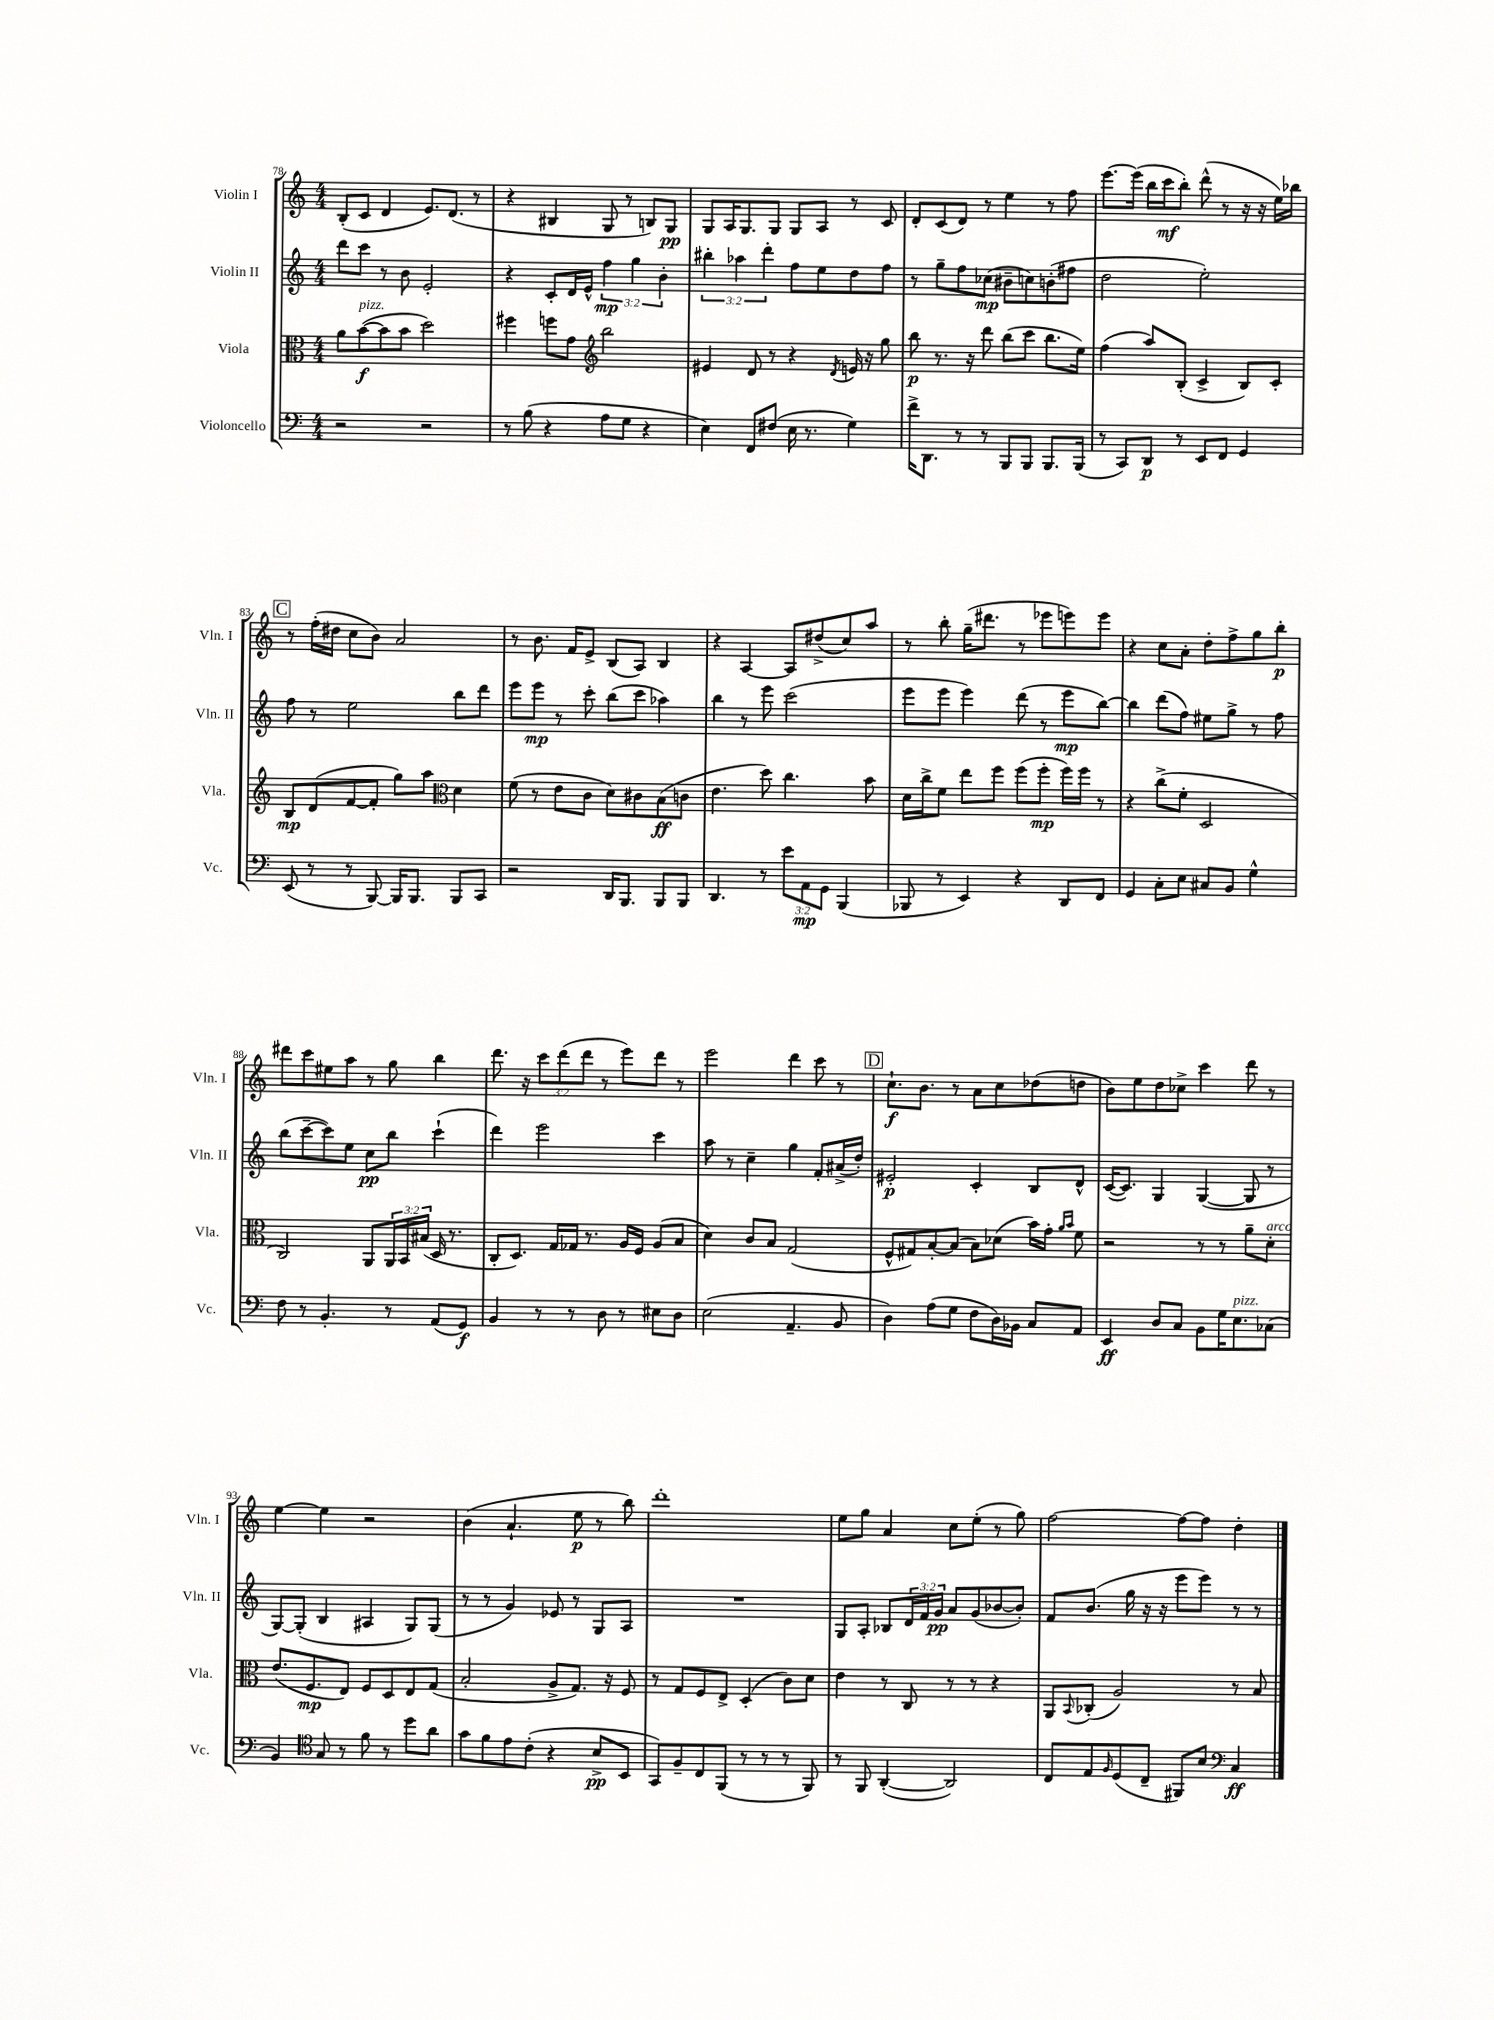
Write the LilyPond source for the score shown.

<<
\new StaffGroup <<
\new Staff = "s0" \with { instrumentName = "Violin I" shortInstrumentName = "Vln. I" } {
    \clef treble \key c \major \numericTimeSignature \time 4/4 \override Staff.TupletNumber.text = #tuplet-number::calc-fraction-text
    b8-.( c'8 d'4 e'8.) d'8.( r8 |
    r4 bis4 g8 r8 b8) g8\pp |
    g8 a16 g8. g8 g8 a8 r8 c'8 |
    d'8-. c'8( d'8) r8 e''4 r8 f''8 |
    e'''8.~ e'''16( b''16 c'''16\mf b''8-.) d'''8-^( r8 r16 r16 e''16) bes''16 |
    \mark \markup { \box "C" } r8 f''16-.( dis''16 c''8 b'8) a'2 |
    r8 b'8. f'16 e'8-> b8( a8) b4 |
    r4 a4~ a8 dis''8->( c''8) a''8 |
    r8 b''8-. g''16--( dis'''8. r8 ees'''8 e'''8) e'''8 |
    r4 c''8 a'8-. d''8-. f''8-> g''8 b''8-.\p |
    dis'''8 c'''8 eis''8 a''8 r8 g''8 b''4 |
    d'''8. r16 \tuplet 3/2 { c'''8 d'''8( d'''8 } r8 e'''8) d'''8 r8 |
    e'''2 d'''4 c'''8 r8 |
    \mark \markup { \box "D" } c''8.-!\f b'8. r8 a'8 c''8 des''8( d''8 |
    b'8) e''8 d''8 ces''8-> c'''4 d'''8 r8 |
    e''4~ e''4 r2 |
    b'4( a'4.-! e''8\p r8 b''8) |
    d'''1-. |
    e''8 g''8 a'4 c''8 e''8-.( r8 g''8) |
    f''2~ f''8~ f''8 d''4-. \bar "|." |
}
\new Staff = "s1" \with { instrumentName = "Violin II" shortInstrumentName = "Vln. II" } {
    \clef treble \key c \major \numericTimeSignature \time 4/4 \override Staff.TupletNumber.text = #tuplet-number::calc-fraction-text
    d'''8 c'''8 r8 b'8 e'2-. |
    r4 c'8-. d'16 e'16-^ \tuplet 3/2 { f''4\mp g''4 b'4-. } |
    \tuplet 3/2 { bis''4-. aes''4 d'''4-. } f''8 e''8 d''8 f''8 |
    r8 g''8-- f''8 ces''8\mp( bis'8-- c''8) b'8-.( fis''8 |
    d''2 e''2-.) |
    \mark \markup { \box "C" } f''8 r8 e''2 b''8 d'''8 |
    e'''8 e'''8\mp r8 c'''8-. b''8( c'''8 aes''4) |
    b''4 r8 e'''8 c'''2( |
    e'''8 e'''8 e'''4) d'''8( r8 e'''8\mp b''8~) |
    b''4 d'''8( f''8) eis''8 g''8-> r8 f''8 |
    b''8( c'''8~-- c'''8) e''8 c''8\pp b''8 c'''4-!( |
    d'''4) e'''2 c'''4 |
    a''8 r8 c''4-- g''4 f'8-. ais'16->( d''16-.) |
    \mark \markup { \box "D" } eis'2-.\p c'4-. b8 d'8-^ |
    c'16~( c'8.) g4 g4~( g8 r8 |
    g8~) g8-.( b4 ais4 g8) g8( |
    r8 r8 g'4) ees'8 r8 g8 a8 |
    R1 |
    g8 a8-. bes8 \tuplet 3/2 { d'16 f'16 g'16\pp } a'8 g'8( bes'8~ bes'8-.) |
    f'8 b'8.( g''16 r16 r16 e'''8 e'''8) r8 r8 \bar "|." |
}
\new Staff = "s2" \with { instrumentName = "Viola" shortInstrumentName = "Vla." } {
    \clef alto \key c \major \numericTimeSignature \time 4/4 \override Staff.TupletNumber.text = #tuplet-number::calc-fraction-text
    a'8 b'8~\f^\markup { \italic "pizz." }( b'8 b'8 d''2) |
    fis''4 f''8 g'8 \clef treble b''2 |
    eis'4 d'8 r8 r4 \acciaccatura { d'8 } e'16 r16 g''8 |
    b''8\p r8. r16 d'''8 b''8( c'''8 b''8. e''16) |
    f''4( a''8) b8-.( c'4-> b8) c'8-. |
    \mark \markup { \box "C" } b8\mp d'8( f'8~ f'8-. g''8) a''8 \clef alto d'4 |
    f'8( r8 e'8 c'8 d'8) cis'8 b8\ff( c'8 |
    e'4. d''8) c''4. b'8 |
    d'16 c''16-> f'8 e''8 f''8 f''8( f''8-.\mp f''16) f''16 r8 |
    r4 c''8->( f'8-. d2 |
    c2) a,8 \tuplet 3/2 { a,16 b,16 bis16( } d16 r8. |
    c8-. d8.) g16 ges16 r8. a16 f16 a8( b8 |
    d'4) c'8 b8 g2( |
    \mark \markup { \box "D" } f8-^ gis8) b8~-. b8( b8) des'8( b'16) g'16-. \grace { a'16 b'16 } f'8 |
    r2 r8 r8 a'8-- d'8-.^\markup { \italic "arco" } |
    e'8.( f8.\mp e8) f8 d8 e8 g8( |
    b2-. a8-> g8.) r16 f8 |
    r8 g8 f8 e8-> d4-.( c'8) d'8 |
    e'4 r8 c8 r8 r8 r4 |
    a,8 \appoggiatura { b,8 } ces8-.( a2) r8 b8 \bar "|." |
}
\new Staff = "s3" \with { instrumentName = "Violoncello" shortInstrumentName = "Vc." } {
    \clef bass \key c \major \numericTimeSignature \time 4/4 \override Staff.TupletNumber.text = #tuplet-number::calc-fraction-text
    r2 r2 |
    r8 b8( r4 a8 g8 r4 |
    e4) f,8 fis8( e16 r8. g4) |
    f'16-> d,8. r8 r8 b,,8 b,,8 b,,8. b,,16( |
    r8 c,8) d,8\p r8 e,8 f,8 g,4 |
    \mark \markup { \box "C" } e,8( r8 r8 b,,8~) b,,16 b,,8. b,,8 c,8 |
    r2 d,16 b,,8. b,,8 b,,8 |
    d,4. r8 \tuplet 3/2 { e'8 a,8\mp g,8 } b,,4( |
    bes,,8 r8 e,4) r4 d,8 f,8 |
    g,4 c8-. e8 cis8 b,8 g4-^ |
    f8 r8 b,4.-. r8 a,8( g,8\f) |
    b,4 r8 r8 d8 r8 eis8 d8 |
    e2( a,4.-- b,8 |
    \mark \markup { \box "D" } d4) a8( g8 f8 d16) bes,16 c8 a,8 |
    e,4\ff d8 c8 b,8 g16 e8.^\markup { \italic "pizz." } ces8( |
    b,4) \clef tenor g8 r8 f'8 r8 d''8 a'8 |
    g'8 f'8 e'8 c'8-.( r4 b8->\pp b,8 |
    g,8) f8-- c8 f,8( r8 r8 r8 f,8) |
    r8 f,8 a,4~-.( a,2) |
    c8 e8 \grace { f16 } d8( c8-- fis,8) b8 \clef bass c4\ff \bar "|." |
}
>>
>>
\layout { \context { \Score currentBarNumber = #78 } }
